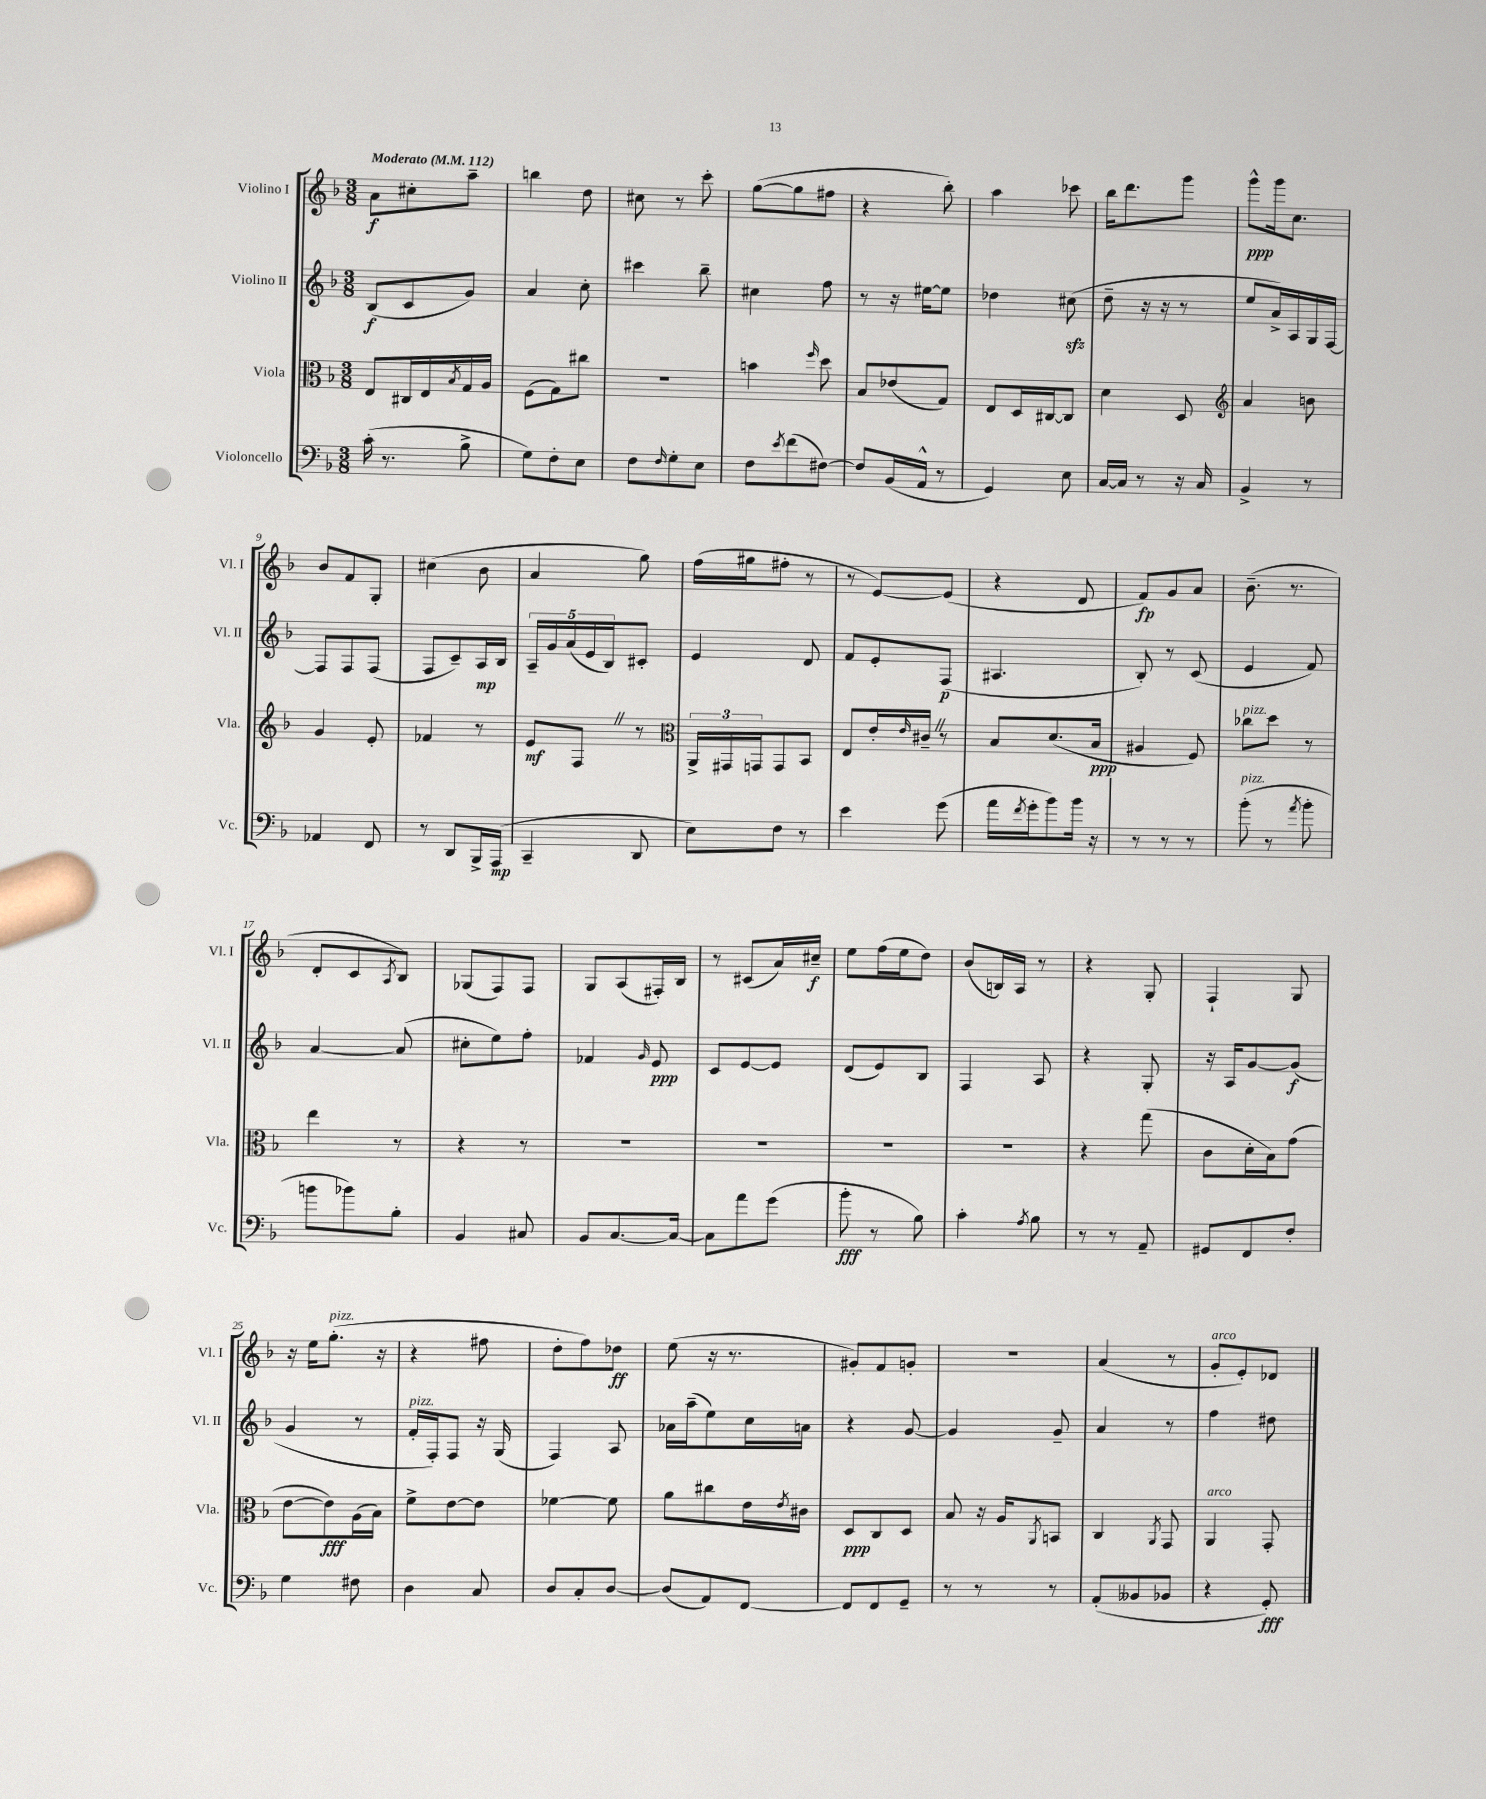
<<
\new StaffGroup <<
\new Staff = "s0" \with { instrumentName = "Violino I" shortInstrumentName = "Vl. I" } {
    \clef treble \key f \major \numericTimeSignature \time 3/8 \tempo "Moderato" 4 = 112
    a'8\f cis''8-. a''8-- |
    b''4 d''8 |
    cis''8 r8 c'''8-. |
    g''8~( g''8 fis''8 |
    r4 bes''8-.) |
    a''4 ces'''8 |
    bes''16 d'''8. g'''8 |
    g'''8-^\ppp g'''16 c''8. |
    bes'8 f'8 g8-. |
    cis''4( bes'8 |
    a'4 g''8) |
    f''16( gis''16 fis''8-. r8 |
    r8 e'8~) e'8( |
    r4 d'8 |
    f'8\fp) g'8 a'8 |
    bes'8.--( r8. |
    d'8-. c'8 \acciaccatura { a8 } bes8) |
    ges8( f8) f8 |
    g8 a8( fis16-.) bes16 |
    r8 cis'8( a'16) cis''16--\f |
    e''8 f''16( e''16 d''8) |
    bes'8( b16) a16 r8 |
    r4 g8-. |
    f4-! g8 |
    r16 e''16 g''8.-.^\markup { \italic "pizz." }( r16 |
    r4 fis''8 |
    d''8-. f''8) des''8\ff |
    e''8( r16 r8. |
    gis'8-.) f'8 g'8-. |
    R4. |
    a'4( r8 |
    g'8-.^\markup { \italic "arco" } e'8-.) des'8 \bar "|." |
}
\new Staff = "s1" \with { instrumentName = "Violino II" shortInstrumentName = "Vl. II" } {
    \clef treble \key f \major \numericTimeSignature \time 3/8
    bes8\f( c'8 g'8) |
    a'4 c''8-. |
    cis'''4 bes''8-- |
    cis''4 f''8 |
    r8 r16 eis''16~ eis''8 |
    des''4 cis''8\sfz( |
    d''8-- r16 r16 r8 |
    e''8 a'16->) a16 g16 f16~ |
    f8 f8 f8( |
    f8 c'8--) a16\mp bes16 |
    \tuplet 5/4 { a16-- g'16 a'16( e'16 bes16) } cis'8-. |
    e'4 d'8 |
    f'8 e'8-. f8\p( |
    ais4. |
    bes8-.) r8 c'8( |
    e'4 f'8) |
    a'4~ a'8( |
    cis''8-. e''8) f''8-. |
    fes'4 \grace { g'16 } e'8\ppp |
    c'8 e'8~ e'8 |
    d'8( e'8) bes8 |
    f4 a8 |
    r4 g8-. |
    r16 a16 g'8~ g'8\f( |
    g'4 r8 |
    f'16-.^\markup { \italic "pizz." } f16-.) f8 r16 g16( |
    f4) a8 |
    aes'16 a''16--( e''8) c''16 a'16 |
    r4 g'8~ |
    g'4 g'8-- |
    a'4 r8 |
    f''4 dis''8 \bar "|." |
}
\new Staff = "s2" \with { instrumentName = "Viola" shortInstrumentName = "Vla." } {
    \clef alto \key f \major \numericTimeSignature \time 3/8
    e8 cis16 e16 \acciaccatura { bes8 } g16 a16 |
    f8( g8) cis''8 |
    R4. |
    b'4 \grace { f''16 } d''8 |
    bes8 ees'8( g8) |
    e8 d16 cis16~ cis8 |
    d'4 d8 |
    \clef treble a'4 b'8 |
    g'4 e'8-. |
    fes'4 r8 |
    e'8\mf f8 \once \override BreathingSign.text = \markup { \musicglyph "scripts.caesura.straight" } \breathe r8 |
    \clef alto \tuplet 3/2 { a,16-> gis,16 g,16 } g,8 bes,8 |
    e8 e'16-. \grace { e'16 } cis'16-- \once \override BreathingSign.text = \markup { \musicglyph "scripts.caesura.straight" } \breathe r8 |
    bes8 d'8.( bes16\ppp |
    ais4 f8) |
    ces''8^\markup { \italic "pizz." } d''8 r8 |
    e''4 r8 |
    r4 r8 |
    R4. |
    R4. |
    R4. |
    R4. |
    r4 g''8( |
    c'8 d'16-. bes16) g'8( |
    e'8~ e'8\fff) a16( bes16) |
    f'8-> e'8~ e'8 |
    fes'4~ fes'8 |
    a'8 cis''8 e'16 \acciaccatura { e'8 } cis'16 |
    d8\ppp c8 d8 |
    bes8 r16 a16 \acciaccatura { a,8 } b,8 |
    c4 \acciaccatura { a,8 } g,8 |
    a,4^\markup { \italic "arco" } g,8-. \bar "|." |
}
\new Staff = "s3" \with { instrumentName = "Violoncello" shortInstrumentName = "Vc." } {
    \clef bass \key f \major \numericTimeSignature \time 3/8
    c'16-.( r8. bes8-> |
    g8) f8-. e8 |
    f8 \grace { f16 } g8-. e8 |
    f8 \acciaccatura { e'8 } f'8( fis8~) |
    fis8 bes,16( a,16-^ r8 |
    g,4) e8 |
    c16~ c16 r8 r16 c16 |
    bes,4-> r8 |
    aes,4 f,8 |
    r8 d,8 bes,,16-> a,,16\mp( |
    c,4-- d,8 |
    e8) f8 r8 |
    e'4 g'8( |
    a'16 \acciaccatura { f'8 } g'16-. bes'8) bes'16 r16 |
    r8 r8 r8 |
    bes'8-.^\markup { \italic "pizz." }( r8 \acciaccatura { a'8 } bes'8-. |
    b'8 bes'8) bes8-. |
    bes,4 cis8 |
    bes,8 c8.~ c16~ |
    c8 a'8 g'8( |
    bes'8-.\fff r8 bes8) |
    c'4-. \acciaccatura { a8 } bes8 |
    r8 r8 a,8-- |
    gis,8 f,8 f8-. |
    g4 fis8 |
    d4 c8 |
    d8 c8-. d8~ |
    d8( a,8) f,8~ |
    f,8 f,8 g,8-- |
    r8 r8 r8 |
    a,8-.( beses,8 bes,8 |
    r4 g,8-.\fff) \bar "|." |
}
>>
>>
